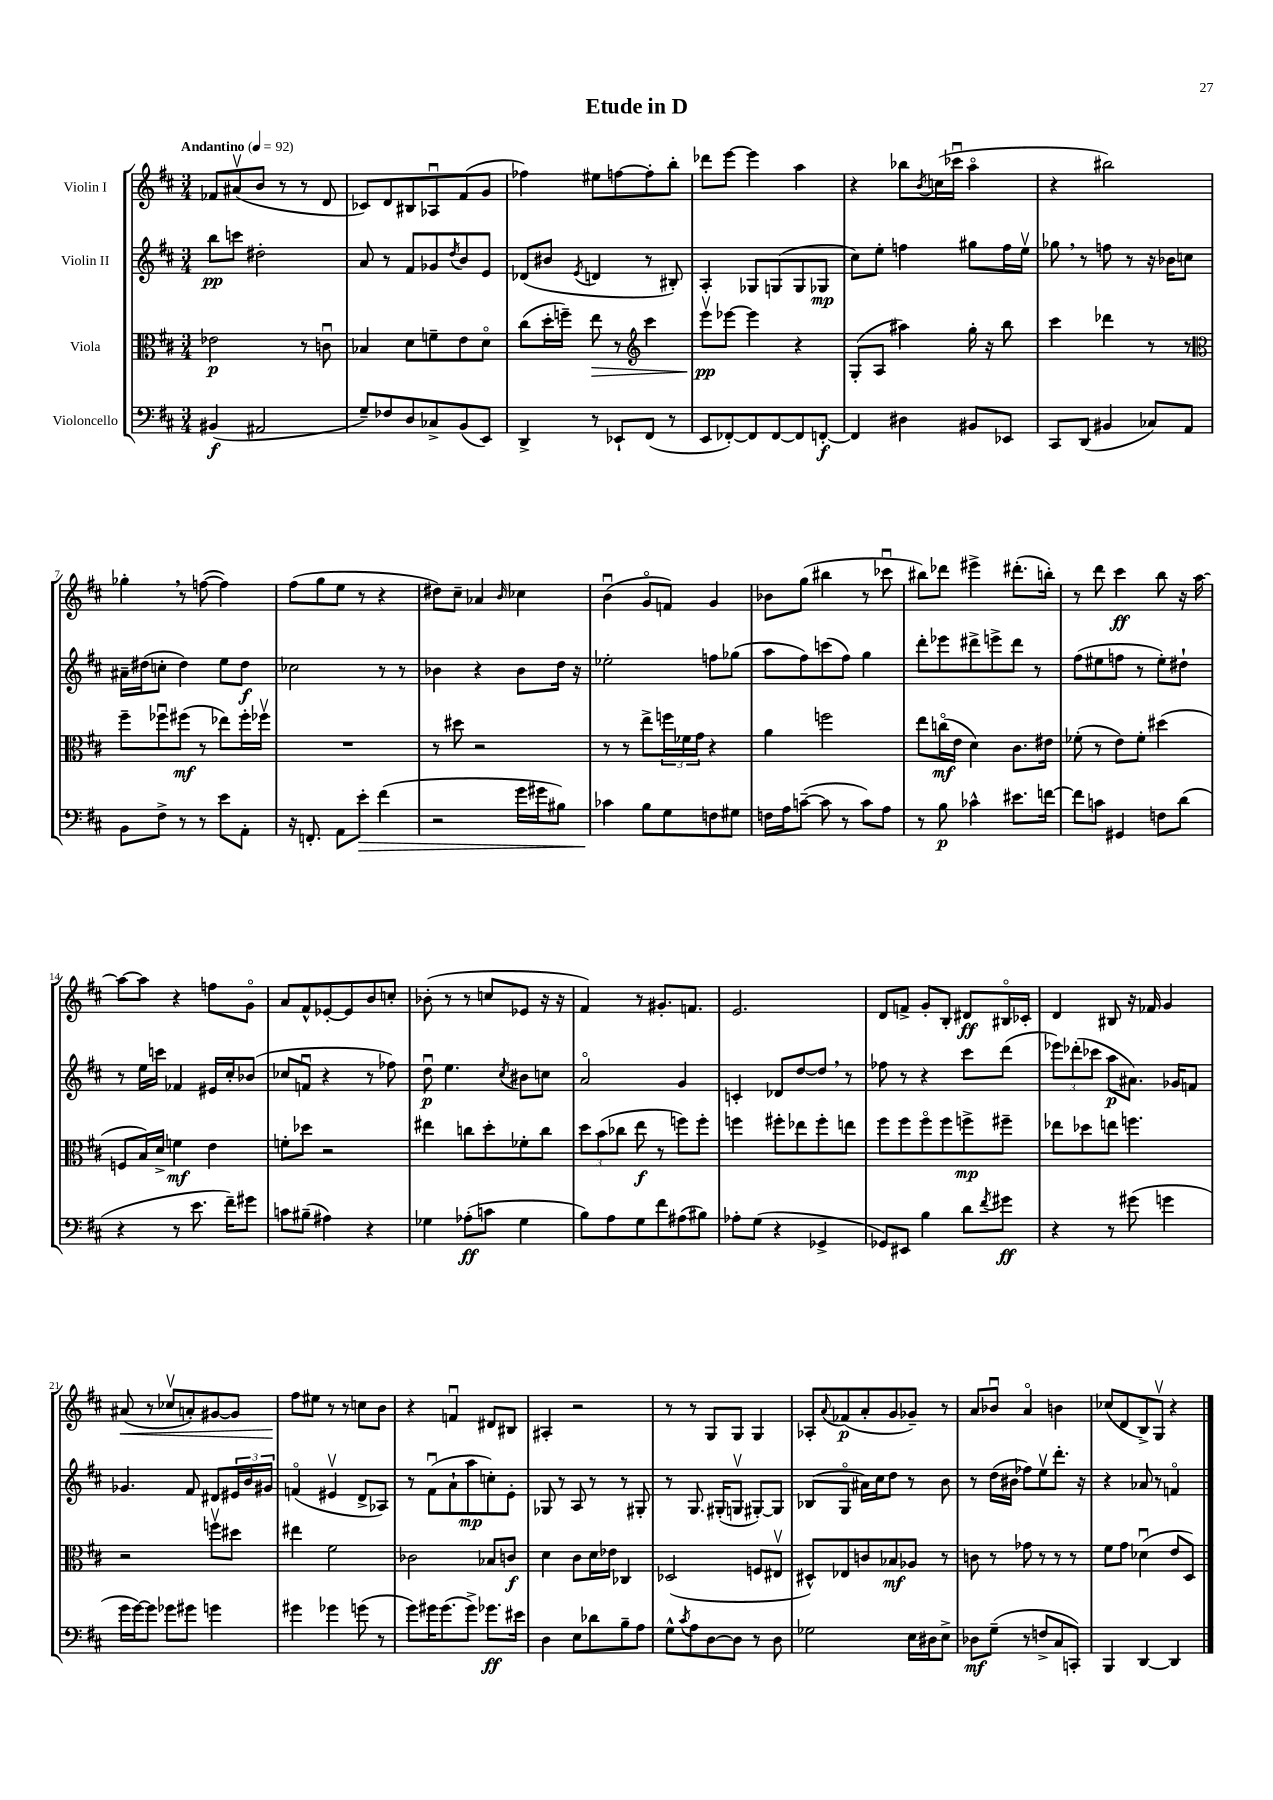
\header { title = "Etude in D" }
<<
\new StaffGroup <<
\new Staff = "s0" \with { instrumentName = "Violin I" } {
    \clef treble \key d \major \numericTimeSignature \time 3/4 \tempo "Andantino" 4 = 92
    fes'8 ais'8\upbow( b'8 r8 r8 d'8 |
    ces'8) d'8 bis8 aes8\downbow fis'8( g'8 |
    fes''4) eis''8 f''8~ f''8-. b''8-. |
    des'''8 e'''8~ e'''4 a''4 |
    r4 bes''8 \acciaccatura { b'8 } c''16( ces'''16\downbow a''4\flageolet |
    r4 bis''2) |
    ges''4-. \breathe r8 f''8~( f''4) |
    fis''8( g''8 e''8 r8 r4 |
    dis''8) cis''8-- aes'4 \grace { b'16 } ces''4 |
    b'4\downbow( g'8\flageolet f'8) g'4 |
    bes'8 g''8( bis''4 r8 ces'''8\downbow |
    bis''8) des'''8 eis'''4-> dis'''8.-.( b''16-.) |
    r8 d'''8 cis'''4\ff b''8 r16 a''16~ |
    a''8~ a''8 r4 f''8 g'8\flageolet |
    a'8 fis'8-^ ees'8~-. ees'8 b'8 c''8-. |
    bes'8-.( r8 r8 c''8 ees'8 r16 r16 |
    fis'4) r8 gis'8.-. f'8. |
    e'2. |
    d'8 f'8-> g'8-. b8-. dis'8\ff bis16\flageolet ces'16-. |
    d'4 bis8 r16 fes'16 g'4 |
    ais'8\<( r8 ces''8\upbow a'8-.) gis'8~ gis'8 |
    fis''8\! eis''8 r8 r8 c''8 b'8 |
    r4 f'4\downbow dis'8 bis8 |
    ais4-. r2 |
    r8 r8 g8 g8 g4 |
    aes8-. \appoggiatura { a'8 } fes'8\p( a'8-. g'8 ges'8--) r8 |
    a'8 bes'8\downbow a'4\flageolet b'4 |
    ces''8( d'8 b8->) g8\upbow r4 \bar "|." |
}
\new Staff = "s1" \with { instrumentName = "Violin II" } {
    \clef treble \key d \major \numericTimeSignature \time 3/4
    b''8\pp c'''8 dis''2-. |
    a'8 r8 fis'8 ges'8 \acciaccatura { d''8 } b'8 e'8 |
    des'8( bis'8 \acciaccatura { e'8 } d'4 r8 bis8-.) |
    a4-. ges8 g8( g8 ges8\mp |
    cis''8) e''8-. f''4 gis''8 f''16 e''16\upbow |
    ges''8 \breathe r8 f''8 r8 r16 bes'16 c''8 |
    ais'16-- dis''16( c''8-. dis''4) e''8 dis''8\f |
    ces''2 r8 r8 |
    bes'4 r4 bes'8 d''16 r16 |
    ees''2-. f''8 ges''8( |
    a''8 fis''8) c'''8( fis''8) g''4 |
    d'''8-. ees'''8 dis'''8-> e'''8-> dis'''8 r8 |
    fis''8( eis''8 f''8 r8 eis''8-.) dis''8-! |
    r8 e''16 c'''16 fes'4 eis'16 cis''16-. bes'8( |
    ces''8 f'8\downbow r4 r8 fes''8) |
    d''8\downbow\p e''4. \acciaccatura { cis''8 } bis'8 c''8 |
    a'2\flageolet g'4 |
    c'4-. des'8 d''8~ d''8 \breathe r8 |
    fes''8 r8 r4 cis'''8 d'''8( |
    \tuplet 3/2 { ees'''8) des'''8-.( ces'''8 } a''8\p ais'8.) ges'16 f'8 |
    ges'4. fis'8 dis'8 \tuplet 3/2 { eis'16 b'16 gis'16 } |
    f'4\flageolet( eis'4\upbow d'8-> aes8) |
    r8 fis'8\downbow( a'8-! a''8\mp c''8-.) e'8-. |
    ges8 r8 a8 r8 r8 gis8-. |
    r8 g8. gis16-.( g8\upbow gis8~-.) gis8 |
    bes8( g8\flageolet ais'16) cis''16 d''8 r8 b'8 |
    r8 d''16( bis'16 fes''8) e''8\upbow d'''8.-. r16 |
    r4 aes'8 r8 f'4\flageolet \bar "|." |
}
\new Staff = "s2" \with { instrumentName = "Viola" } {
    \clef alto \key d \major \numericTimeSignature \time 3/4
    ees'2\p r8 c'8\downbow |
    bes4 d'8 f'8-- e'8 d'8\flageolet |
    cis''8( d''16-. f''16--) e''8\> r8 \clef treble cis'''4 |
    e'''8\upbow\pp\! ees'''8~ ees'''4 r4 |
    g8-.( a8 ais''4) g''16-. r16 b''8 |
    cis'''4 des'''4 r8 r8 |
    \clef alto fis''8-- fes''8\downbow fis''8\mf( r8 ees''8) fis''16-. fes''16\upbow |
    R2. |
    r8 dis''8 r2 |
    r8 r8 e''8-> \tuplet 3/2 { f''16 fes'16 g'16 } r4 |
    a'4 f''2 |
    e''8 c''16\flageolet\mf( e'16 d'4) cis'8. eis'16 |
    fes'8-.( r8 e'8) fes'8-. dis''4( |
    f8 b16) d'16-> f'4\mf e'4 |
    f'8-. des''8 r2 |
    eis''4 c''8 d''8-. fes'8-. c''8 |
    \tuplet 3/2 { d''8 b'8( ces''8 } e''8\f r8 f''8) f''8-. |
    f''4 fis''8-. ees''8 fis''8-. e''8 |
    fis''8 fis''8 fis''8\flageolet fis''8 f''8->\mp fis''8-- |
    ees''8 des''8 e''8 f''4. |
    r2 f''8\upbow dis''8 |
    eis''4 fis'2 |
    ces'2 bes8 c'8\f |
    d'4 cis'8 d'16 ees'16 ces4 |
    des2( f8 eis8\upbow |
    dis8-^) ees8 c'8 bes8\mf aes8 r8 |
    c'8 r8 ges'8 r8 r8 r8 |
    fis'8 g'8 des'4\downbow( e'8 d8) \bar "|." |
}
\new Staff = "s3" \with { instrumentName = "Violoncello" } {
    \clef bass \key d \major \numericTimeSignature \time 3/4
    bis,4\f( ais,2 |
    g8--) fes8 d8 ces8-> b,8( e,8) |
    d,4-> r8 ees,8-! fis,8( r8 |
    e,8 fes,8~-.) fes,8 fes,8~ fes,8 f,8~-.\f |
    f,4 dis4 bis,8 ees,8 |
    cis,8 d,8( bis,4 ces8) a,8 |
    b,8 fis8-> r8 r8 e'8 a,8-. |
    r16 f,8.-. a,8 e'8-.\> fis'4( |
    r2 g'16 gis'16 bis8) |
    ces'4\! b8 g8 f8 gis8 |
    f16 a16 c'8~--( c'8 r8 c'8) a8 |
    r8 b8\p ces'4-^ eis'8. f'16~ |
    f'8 c'8 gis,4 f8 d'8( |
    r4 r8 e'8. fis'16--) gis'8 |
    c'8 bis8--( ais4) r4 |
    ges4 aes8-.\ff( c'8 ges4 |
    b8) a8 g8 fis'8 ais8( bis8) |
    aes8-. g8( r4 ges,4-> |
    ges,8) eis,8 b4 d'8 \acciaccatura { fis'8 } gis'8\ff |
    r4 r8 gis'8( g'4 |
    g'16 g'16~) g'8 ges'8 gis'8 g'4 |
    gis'4 ges'4 g'8( r8 |
    g'8) gis'16 gis'8.( gis'8->) ges'8.\ff eis'16 |
    d4 e8 des'8 b8-- a8 |
    g8-^ \acciaccatura { cis'8 } a8 d8~ d8 r8 d8 |
    ges2 e16 dis16 e8-> |
    des8\mf g8--( r8 f8-> cis8 c,8-.) |
    b,,4 d,4~ d,4 \bar "|." |
}
>>
>>
